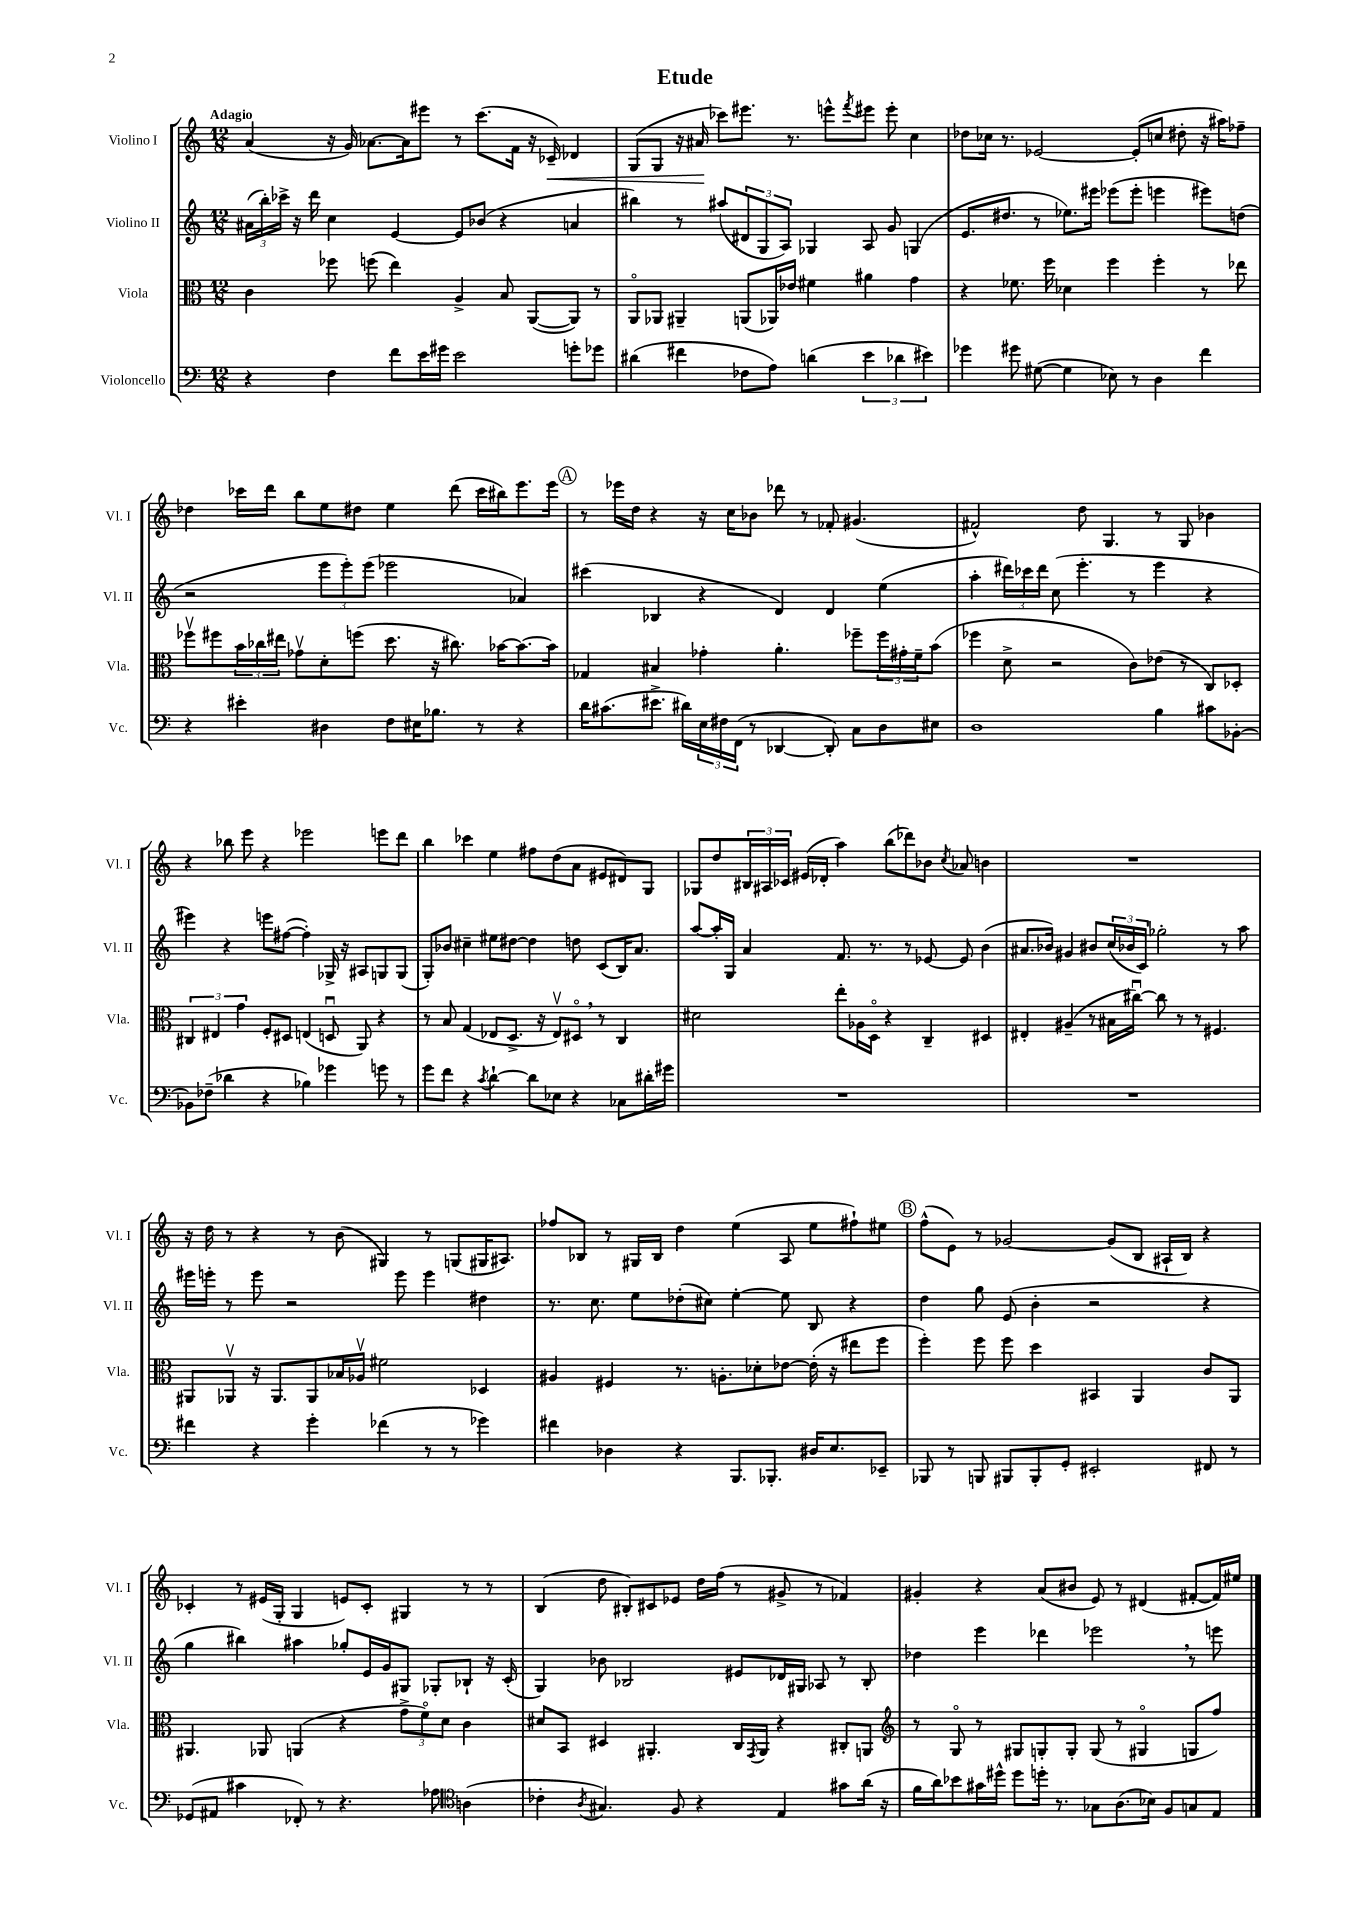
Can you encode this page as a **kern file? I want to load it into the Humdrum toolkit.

**kern	**kern	**kern	**kern	**dynam
*part4	*part3	*part2	*part1	*part1
*staff4	*staff3	*staff2	*staff1	*staff1
*I"Violoncello	*I"Viola	*I"Violino II	*I"Violino I	*
*I'Vc.	*I'Vla.	*I'Vl. II	*I'Vl. I	*
*clefF4	*clefC3	*clefG2	*clefG2	*
*k[]	*k[]	*k[]	*k[]	*
*M12/8	*M12/8	*M12/8	*M12/8	*
=1	=1	=1	=1	=1
!	!	!	!LO:TX:a:B:t=Adagio	!
4r	4c\	(24a#X\LL	(4a/	.
.	.	24bb'\)	.	.
.	.	24ccc-X^\JJ	.	.
.	.	16r	.	.
.	.	16ddd\	.	.
4F\	8ff-X\	4cc\	16r	.
.	.	.	16g/)	.
.	(8ffn\	.	[8.a-X\L	.
8f\L	4ee\)	[4e/	.	.
.	.	.	16a-\k]	.
16e\L	.	.	8eee#X\J	.
16g#X\JJ	.	.	.	.
2e\	4A^/	8e/L]	8r	.
.	.	(8b-X/J	(8.ccc\L	.
.	8B/	4r	.	.
.	.	.	16f\Jk	.
.	([8AA/L	.	16r	.
!	!	!	!	!LO:HP:b
.	.	.	16c-X~/)	<
8gn'\L	8AA/J])	4an/	4d-X/	.
8g-X\J	8r	.	.	.
=2	=2	=2	=2	=2
(4d#X\	8AA/L	4bb#X\)	(8G/L	.
.	8AA-X/J	.	8G/J	.
4f#X\	4AA#X~/	8r	16r	.
.	.	.	16a#X/	.
.	.	(8aa#X/L	8ccc-X\L)	[
8F-X\L	(8AAn/L	12d#X/	8.eee#X\J	.
.	.	12G/	.	.
8A\J)	16AA-X/L)	.	.	.
.	.	12A/J)	.	.
.	16e-X/JJ	.	8.r	.
(4dn\	4f#X\	4G-X/	.	.
.	.	.	8eeen^^\L	.
.	.	.	8qfff/	.
6e\	4a#X\	8A/	8eee#X\J	.
.	.	8g/	8eee#'\	.
6d-X\	.	.	.	.
.	4g\	(4Gn/	4cc\	.
6e#X\)	.	.	.	.
=3	=3	=3	=3	=3
4g-X\	4r	8.e/L	8dd-X\L	.
.	.	.	16cc-X\Jk	.
.	.	8.dd#X/J	8.r	.
8g#X\	8.f-X\	.	.	.
([8G#X\	.	8r	[2e-X/	.
.	16ff\	.	.	.
4G#\]	4d-X\	8.ee-X\L)	.	.
.	.	16eee#X\Jk	.	.
8E-X\)	4ff\	(8eee-X\L	.	.
8r	.	8eee-'\J	(8e-'/L]	.
4D\	4ff'\	4eeen\	8ccn/J	.
.	.	.	8dd#X'\	.
4f\	8r	8eee#X\L)	16r	.
.	.	.	16aa#X\KL)	.
.	8ee-X\	(8ddn\J	8ff-X~\J	.
!!LO:LB:g=z
=4	=4	=4	=4	=4
4r	8ff-Xv\L	2r	4dd-X\	.
.	8ff#X\	.	.	.
4e#X'\	24b\L	.	16ccc-X\LL	.
.	24cc-X\	.	.	.
.	.	.	16ddd\JJ	.
.	24ee#X\JJ	.	.	.
.	8g-Xv\L	.	8bb\L	.
4D#X\	8d'\	12eee\L	8ee\	.
.	.	12eee'\)	.	.
.	(8ffn\J	.	8dd#X\J	.
.	.	(12eee\J	.	.
8F\L	8.dd\	2eee-X\	4ee\	.
16E#X\K	.	.	.	.
8.B-X\J	16r	.	.	.
.	8.cc#X\)	.	(8ddd\	.
8r	.	.	16ccc-\LL	.
.	[16b-X\KL	.	16bb#X\J)	.
4r	8.b-\_	4a-X/)	8.eee\	.
.	16b-\Jk]	.	16eee\Jk	.
!!LO:REH:place=s1:t=A
=5	=5	=5	=5	=5
16d\KL	4G-X/	(4ccc#X\	8r	.
(8.c#X\	.	.	.	.
.	.	.	16eee-X\LL	.
.	.	.	16dd\JJ	.
8.e#X^\J	4B#X/	4B-X/	4r	.
16d#X\LL)	.	.	.	.
24E\	4g-X'\	4r	16r	.
24F#X\	.	.	.	.
.	.	.	16cc\KL	.
(24FF\JJ	.	.	.	.
8r	.	.	8b-X\J	.
[4DD-X/	4.a'\	4d/)	8ddd-X\	.
.	.	.	8r	.
8DD-'/])	.	4d/	8f-X'/	.
8C\L	8ff-X~\L	.	(4.g#X/	.
8D\	24ff-\L	(4ee\	.	.
.	24g#X'\	.	.	.
.	24f~\J	.	.	.
8E#X\J	(8b\J	.	.	.
=6	=6	=6	=6	=6
1D	4ff-X\	4aa'\	2f#X^^/)	.
.	8d^\	24ddd#X\LL)	.	.
.	.	24ccc-X\	.	.
.	.	24ddd#\JJ	.	.
.	2r	(8cc\	.	.
.	.	4.eee'\	8dd\	.
.	.	.	4.G/	.
.	8c\L)	8r	.	.
4B\	(8e-X\J	4eee\	8r	.
.	8r	.	8G/	.
8c#X\L	8C/L)	4r	4b-X\	.
[8BB-X'\J	8D-X'/J	.	.	.
!!LO:LB:g=z
=7	=7	=7	=7	=7
8BB-X\L]	6C#X/	4eee#X\)	4r	.
(8F-X~\J	.	.	.	.
.	6E#X/	.	.	.
4d-X\	.	4r	8bb-X\	.
.	6g\	.	.	.
.	.	.	8eee\	.
4r	8F'/L	8eeen\L	4r	.
.	8D#X/J	([8ff#X\J	.	.
4B-X\)	(4En/	4ff#'\])	2eee-X\	.
4g-X\	8Dnu/	16G-X^/	.	.
.	.	16r	.	.
.	8AA/)	8A#X/L	.	.
8gn\	4r	8Gn/	8eeen\L	.
8r	.	(8G/J	8ddd\J	.
=8	=8	=8	=8	=8
8g\L	8r	8G'/L)	4bb\	.
8f\J	8B/	8b-X/J	.	.
4r	(4G/	4cc#X~\	4ccc-X\	.
8qc/	.	.	.	.
[4d`\	8E-X/L	8ee#X\L	4ee\	.
.	8.D^/J	[8dd#X\J	.	.
8d\L]	.	4dd#\]	8ff#X\L	.
.	16r	.	.	.
8E-X\J	8E-v/L)	.	(8dd\	.
4r	8D#X,/J	8ddn\	8a\J	.
.	8r	(8c/L	8e#X/L	.
8C-X\L	4C/	16B/K)	8d#X/)	.
.	.	8.a/J	.	.
16d#X'\L	.	.	8G/J	.
16g#X\JJ	.	.	.	.
=9	=9	=9	=9	=9
1.r	2d#X\	[8aa/L	8G-X/L	.
.	.	16aa'/L]	8dd/	.
.	.	16G/JJ	.	.
.	.	4a/	24B#X/L	.
.	.	.	24A#X/	.
.	.	.	24c-X/JJ	.
.	.	.	(16e#X/LL	.
.	.	.	16d-X'/JJ	.
.	8ee'\L	8.f/	4aa\)	.
.	16A-X\L	.	.	.
.	16D\JJ	8.r	.	.
.	4r	.	(8bb\L	.
.	.	8r	8ddd-X\)	.
.	4C~/	[8e-X/	8b-X\J	.
.	.	.	8qcc/	.
.	.	8e-/]	8a-X/	.
.	4D#X/	(4b\	4bn\	.
=10	=10	=10	=10	=10
1.r	4E#X'/	8.a#X/L	1.r	.
.	.	16b-X/Jk)	.	.
.	(4A#X~/	4g#X/	.	.
.	8r	8b#X/L	.	.
.	16B#X\LL	(24cc/L	.	.
.	.	24b-X/	.	.
.	[16cc#Xu\JJ)	.	.	.
.	.	24c/JJ)	.	.
.	8cc#\]	2gg-X'\	.	.
.	8r	.	.	.
.	8r	.	.	.
.	4.F#X/	.	.	.
.	.	8r	.	.
.	.	8aa\	.	.
!!LO:LB:g=z
=11	=11	=11	=11	=11
4f#X\	8AA#X/L	16eee#X\LL	16r	.
.	.	16eeen'\JJ	16dd\	.
.	8AA-Xv/J	8r	8r	.
4r	16r	8eee\	4r	.
.	8.AA-/L	.	.	.
.	.	2r	.	.
4g'\	8AA-/	.	8r	.
.	16B-X/L	.	(8b\	.
.	16A-Xv/JJ	.	.	.
(4f-X\	2f#X\	.	4G#X/)	.
.	.	8eee\	.	.
8r	.	4eee\	8r	.
8r	.	.	(8Gn/L	.
4g-X\)	4D-X/	4dd#X\	16G#X/K	.
.	.	.	8.A#X/J)	.
=12	=12	=12	=12	=12
4f#X\	4A#X/	8.r	8ff-X/L	.
.	.	.	8B-X/J	.
.	.	8.cc\	.	.
4D-X\	4F#X/	.	8r	.
.	.	8ee\L	16G#X/LL	.
.	.	.	16B-/JJ	.
4r	8.r	(8dd-X'\	4dd\	.
.	.	8cc#X\J)	.	.
.	8.An'\L	.	.	.
8.BBB/L	.	[4ee'\	(4ee\	.
.	8d-X'\	.	.	.
8.BBB-X'/J	.	.	.	.
.	[8e-X\J	8ee\]	8A/	.
16D#X/KL	(16e-'\]	8B/	8ee\L	.
8.E/	16r	.	.	.
.	8ee#X\L	4r	8ff#X`\)	.
8EE-X~/J	8ff\J	.	8ee#X\J	.
!!LO:REH:place=s1:t=B
=13	=13	=13	=13	=13
8BBB-X/	4ff'\)	4dd\	(8ff^^\L	.
8r	.	.	8e\J)	.
8BBBn/	8ff\	8gg\	8r	.
8BBB#X/L	8ff\	(8e/	[2g-X/	.
8BBB#'/	4dd\	4b'\	.	.
8GG'/J	.	.	.	.
2EE#X'/	4BB#X/	2r	.	.
.	.	.	(8g-/L]	.
.	4AA/	.	8B/J	.
.	.	.	16A#X`/LL	.
.	.	.	16B/JJ)	.
8FF#X/	8c/L	4r	4r	.
8r	8AA/J	.	.	.
!!LO:LB:g=z
=14	=14	=14	=14	=14
(8GG-X/L	4.AA#X/	4gg\	4c-X'/	.
8AA#X/J	.	.	.	.
4c#X\	.	4bb#X\)	8r	.
.	8AA-X/	.	(16e#X/LL	.
.	.	.	16G'/JJ	.
8FF-X'/)	(4AAn/	4aa#X\	4G/	.
8r	.	.	.	.
4.r	4r	8gg-X'/L	8en/L)	.
.	.	16e/L	8c-'/J	.
.	.	16g/J	.	.
.	12g^\L	8G#X/J	4G#X/	.
.	12f\)	.	.	.
8A-X\	.	8G-X'/L	.	.
.	12d\J	.	.	.
*clefC4	*	*	*	*
(4An\	4c\	8B-X`/J	8r	.
.	.	16r	8r	.
.	.	(16c'/	.	.
=15	=15	=15	=15	=15
4c-X'\	8d#X/L	4G/)	(4B/	.
.	8BB/J	.	.	.
8qA/	.	.	.	.
4.G#X/)	4D#X/	8b-X\	8dd\	.
.	.	2B-X/	8B#X'/L)	.
.	4.AA#X'/	.	8c#X/	.
8F/	.	.	8e-X/J	.
4r	.	.	16dd\LL	.
.	.	.	(16ff\JJ	.
.	16C/LL	8e#X/L	8r	.
.	8qGG/	.	.	.
.	16AA#/JJ	.	.	.
4E/	4r	16d-X/L	8g#X^/	.
.	.	16G#X/JJ	.	.
.	.	8A-X/	8r	.
8g#X\L	8C#X'/L	8r	4f-X/)	.
(16a\Jk	8AAn/J	8B-'/	.	.
16r	.	.	.	.
=16	=16	=16	=16	=16
*	*clefG2	*	*	*
16f\LL	8r	4dd-X\	4g#X'/	.
16a\J)	.	.	.	.
8b-X\	8G/	.	.	.
16g#X\L	8r	4eee\	4r	.
16dd#X^^\JJ	.	.	.	.
8dd#\L	8G#X/L	.	.	.
16ddn'\Jk	8Gn'/	4ddd-X\	(8a/L	.
8.r	.	.	.	.
.	8G'/J	.	8b#X/J	.
8G-X\L	(8G/	2eee-X,\	8e/)	.
(8.A\	8r	.	8r	.
.	4G#X/	.	(4d#X/	.
16B-X\Jk)	.	.	.	.
8F/L	.	.	.	.
8Gn/	8Gn/L	8r	[8f#X'/L	.
8E/J	8ff/J)	8eeen\	16f#/L])	.
.	.	.	16ee#X/JJ	.
==	==	==	==	==
*-	*-	*-	*-	*-
